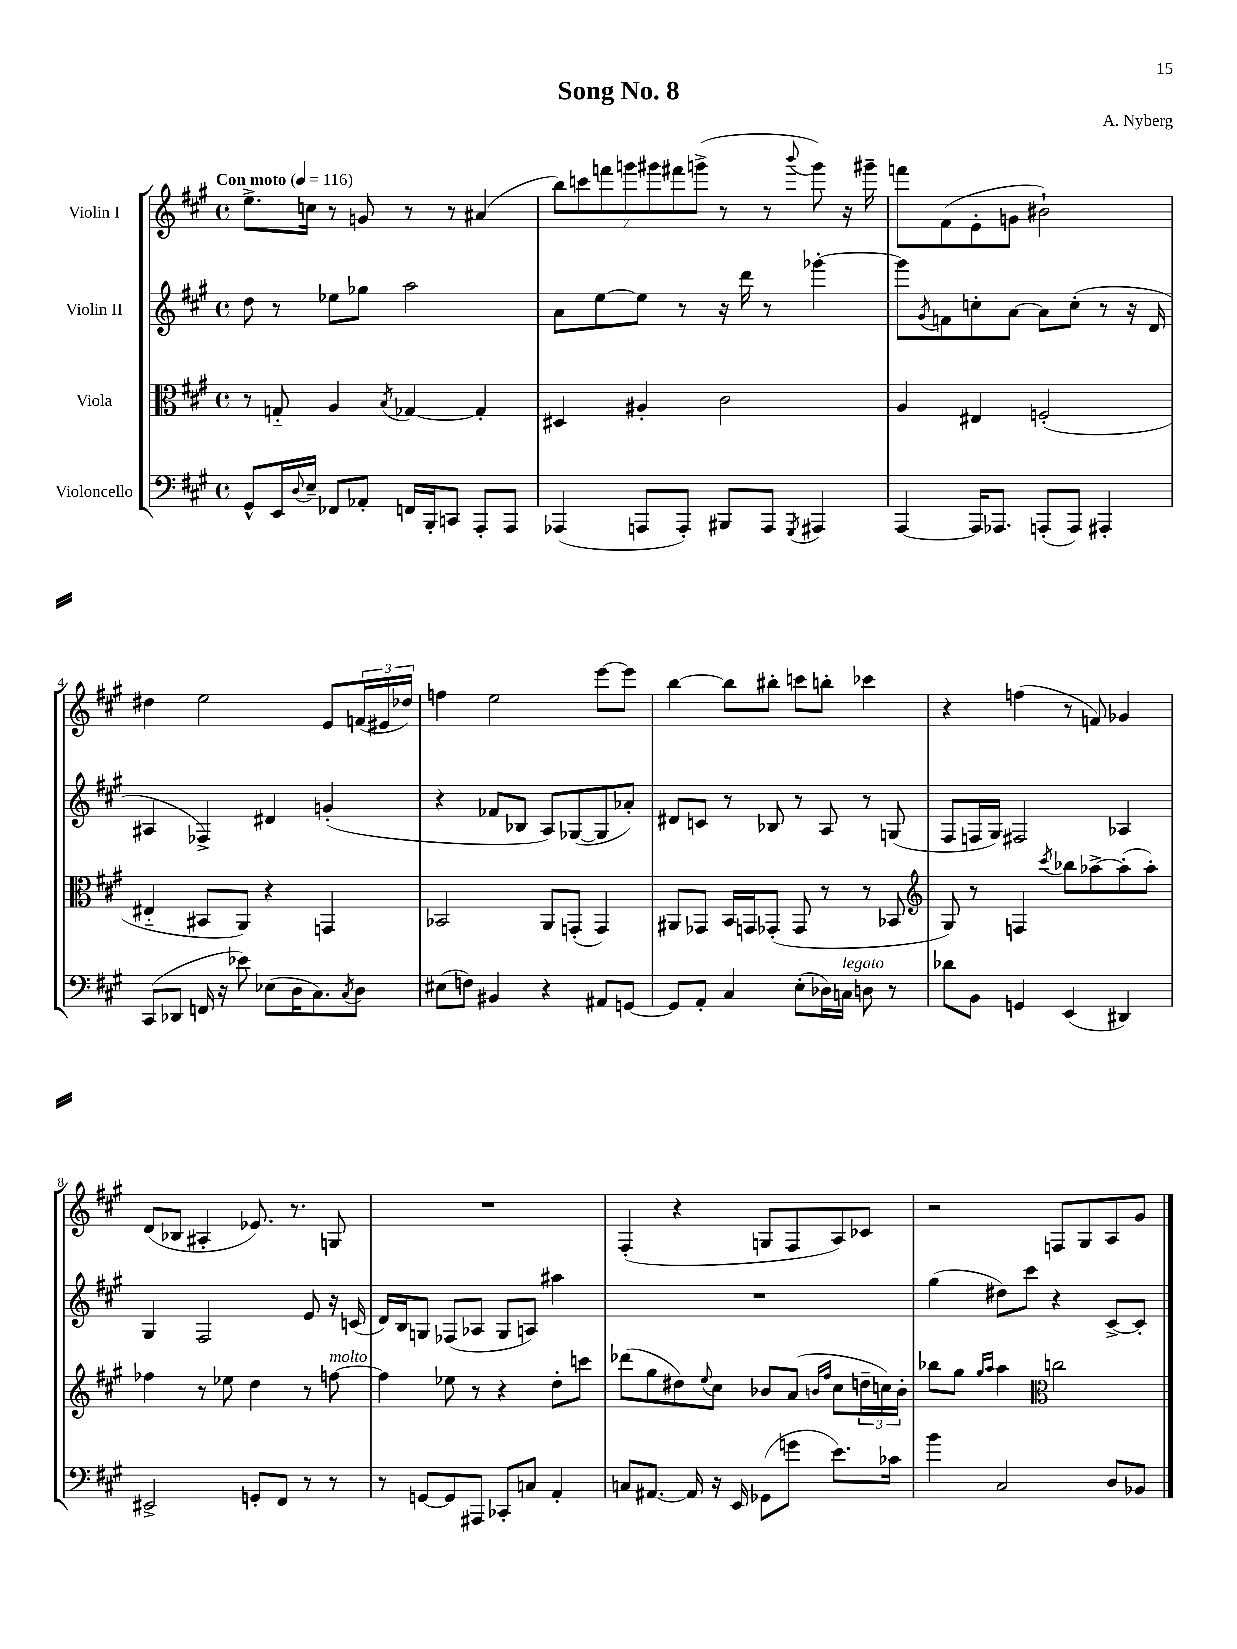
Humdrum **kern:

**kern	**kern	**kern	**kern
*part4	*part3	*part2	*part1
*staff4	*staff3	*staff2	*staff1
*I"Violoncello	*I"Viola	*I"Violin II	*I"Violin I
*clefF4	*clefC3	*clefG2	*clefG2
*k[f#c#g#]	*k[f#c#g#]	*k[f#c#g#]	*k[f#c#g#]
*M4/4	*M4/4	*M4/4	*M4/4
*met(c)	*met(c)	*met(c)	*met(c)
*MM116	*MM116	*MM116	*MM116
=1	=1	=1	=1
!	!	!	!LO:TX:a:B:t=Con moto
8GG#^^/L	8r	8dd\	8.ee^\L
16EE/L	8Gn/	8r	.
8qqD/	.	.	.
16E~/JJ	.	.	16ccn\Jk
8FF-X/L	4A/	8ee-X\L	8r
8AA-X'/J	.	8gg-X\J	8gn/
.	8qB/	.	.
16FFn/LL	[4G-X/	2aa\	8r
16BBB'/J	.	.	.
8CCn/J	.	.	8r
8AAA'/L	4G-'/]	.	(4a#X/
8AAA/J	.	.	.
=2	=2	=2	=2
(4AAA-X/	4D#X/	8a\L	14bb\L)
.	.	.	14cccn\
.	.	[8ee\	.
.	.	.	14fffn\
.	.	.	14gggn\
8AAAn/L	4A#X'/	8ee\J]	.
.	.	.	14ggg#X\
.	.	.	14fff#X\
8AAA'/J)	.	8r	.
.	.	.	(14gggn^\J
8BBB#X/L	2c#\	16r	8r
.	.	16ddd\	.
8AAA/J	.	8r	8r
8qGGG#/	.	.	8qqbbb/
4AAA#X/	.	[4ggg-X'\	8ggg\)
.	.	.	16r
.	.	.	16ggg#X~\
=3	=3	=3	=3
[4AAA/	4A/	8ggg-\L]	8fffn\L
.	.	8qg#/	.
.	.	8fn\	(8f#\
16AAA/KL]	4E#X/	8ccn'\	8e'\
8.AAA-X/J	.	.	.
.	.	[8a\J	8gn\J
(8AAAn'/L	(2Fn'/	8a\L]	2b#X`\)
8AAA/J)	.	(8cc'\J	.
4AAA#X'/	.	8r	.
.	.	16r	.
.	.	16d/	.
!!LO:LB:g=z
=4	=4	=4	=4
(8CC#/L	4E#X/	4A#X/	4dd#X\
8DD-X/J	.	.	.
16FFn/	8BB#X/L	4F-X^/)	2ee\
16r	.	.	.
8e-X\)	8AA/J)	.	.
(8E-X\L	4r	4d#X/	.
16D\K	.	.	.
8.C#\)	.	.	.
.	4GGn/	(4gn'/	8e/L
8qC#/	.	.	.
8D\J	.	.	(24fn/L
.	.	.	24e#X/
.	.	.	24dd-X/JJ)
=5	=5	=5	=5
(8E#X\L	2BB-X/	4r	4ffn\
8Fn\J)	.	.	.
4BB#X/	.	8f-X/L	2ee\
.	.	8B-X/J	.
4r	8AA/L	8A/L)	.
.	(8GGn'/J	([8G-X/	.
8AA#X/L	4GG/)	8G-/]	[8eee\L
[8GGn/J	.	8a-X'/J)	8eee\J]
=6	=6	=6	=6
8GG/L]	8AA#X/L	8d#X/L	[4bb\
8AA'/J	8GG-X/J	8cn/J	.
4C#/	16BB/LL	8r	8bb\L]
.	16GGn/J	.	.
.	(8GG-X'/J	8B-X/	8bb#X'\J
(8E'\L	8GG-/	8r	8cccn\L
16D-X\L)	8r	8A/	8bbn'\J
!LO:TX:a:i:t=legato	!	!	!
16Cn\JJ	.	.	.
8Dn\	8r	8r	4ccc-X\
8r	8BB-X/	(8Gn/	.
=7	=7	=7	=7
*	*clefG2	*	*
8d-X\L	8G#/)	8F#/L	4r
8BB\J	8r	16Fn/L	.
.	.	16G#/JJ)	.
4GGn/	4Fn/	2F#X/	(4ffn\
.	8qccc#/	.	.
(4EE/	8bb-X\L	.	8r
.	[8aa-X^\	.	8fn/)
4DD#X/)	(8aa-'\]	4A-X/	4g-X/
.	8aa-'\J)	.	.
!!LO:LB:g=z
=8	=8	=8	=8
2EE#X^/	4ff-X\	4G#/	(8d/L
.	.	.	8B-X/J
.	8r	2F#/	4A#X'/
.	8ee-X\	.	.
8GGn'/L	4dd\	.	8.e-X/)
8FF#/J	.	.	.
.	.	.	8.r
8r	8r	8e/	.
!	!LO:TX:a:i:t=molto	!	!
8r	[8ffn\	16r	8Gn/
.	.	(16cn/	.
=9	=9	=9	=9
8r	4ff\]	16d/LL)	1r
.	.	16B/J	.
[8GGn/L	.	8Gn/J	.
8GG/]	8ee-X\	(8F-X/L	.
8AAA#X/J	8r	8A-X/J	.
8CC-X'/L	4r	8G/L	.
8Cn/J	.	8An/J)	.
4AA'/	8dd'\L	4aa#X\	.
.	8cccn\J	.	.
=10	=10	=10	=10
8Cn/L	(8ddd-X\L	1r	(4F#'/
[8.AA#X/J	8gg#\	.	.
.	8dd#X\)	.	4r
16AA#/]	.	.	.
.	8qqee/	.	.
16r	8cc#\J	.	.
16EE/	.	.	.
(8GG-X\L	8b-X/L	.	8Gn/L
8gn\J	(8a/J	.	8F#/
.	16qqbn/LL	.	.
.	16qqff#/JJ	.	.
8.e\L)	8cc#\L	.	8A/)
.	24ddn~\L	.	8c-X/J
.	24ccn\)	.	.
16c-X\Jk	.	.	.
.	24b'\JJ	.	.
=11	=11	=11	=11
4b\	8bb-X\L	(4gg#\	2r
.	8gg#\J	.	.
.	16qqgg#/LL	.	.
.	16qqaa/JJ	.	.
2C#/	4aa\	8dd#X\L)	.
.	.	8ccc#\J	.
*	*clefC3	*	*
.	2ccn\	4r	8Fn/L
.	.	.	8G#/
8D/L	.	[8c#^/L	8A/
8BB-X/J	.	8c#'/J]	8g#/J
==	==	==	==
*-	*-	*-	*-
